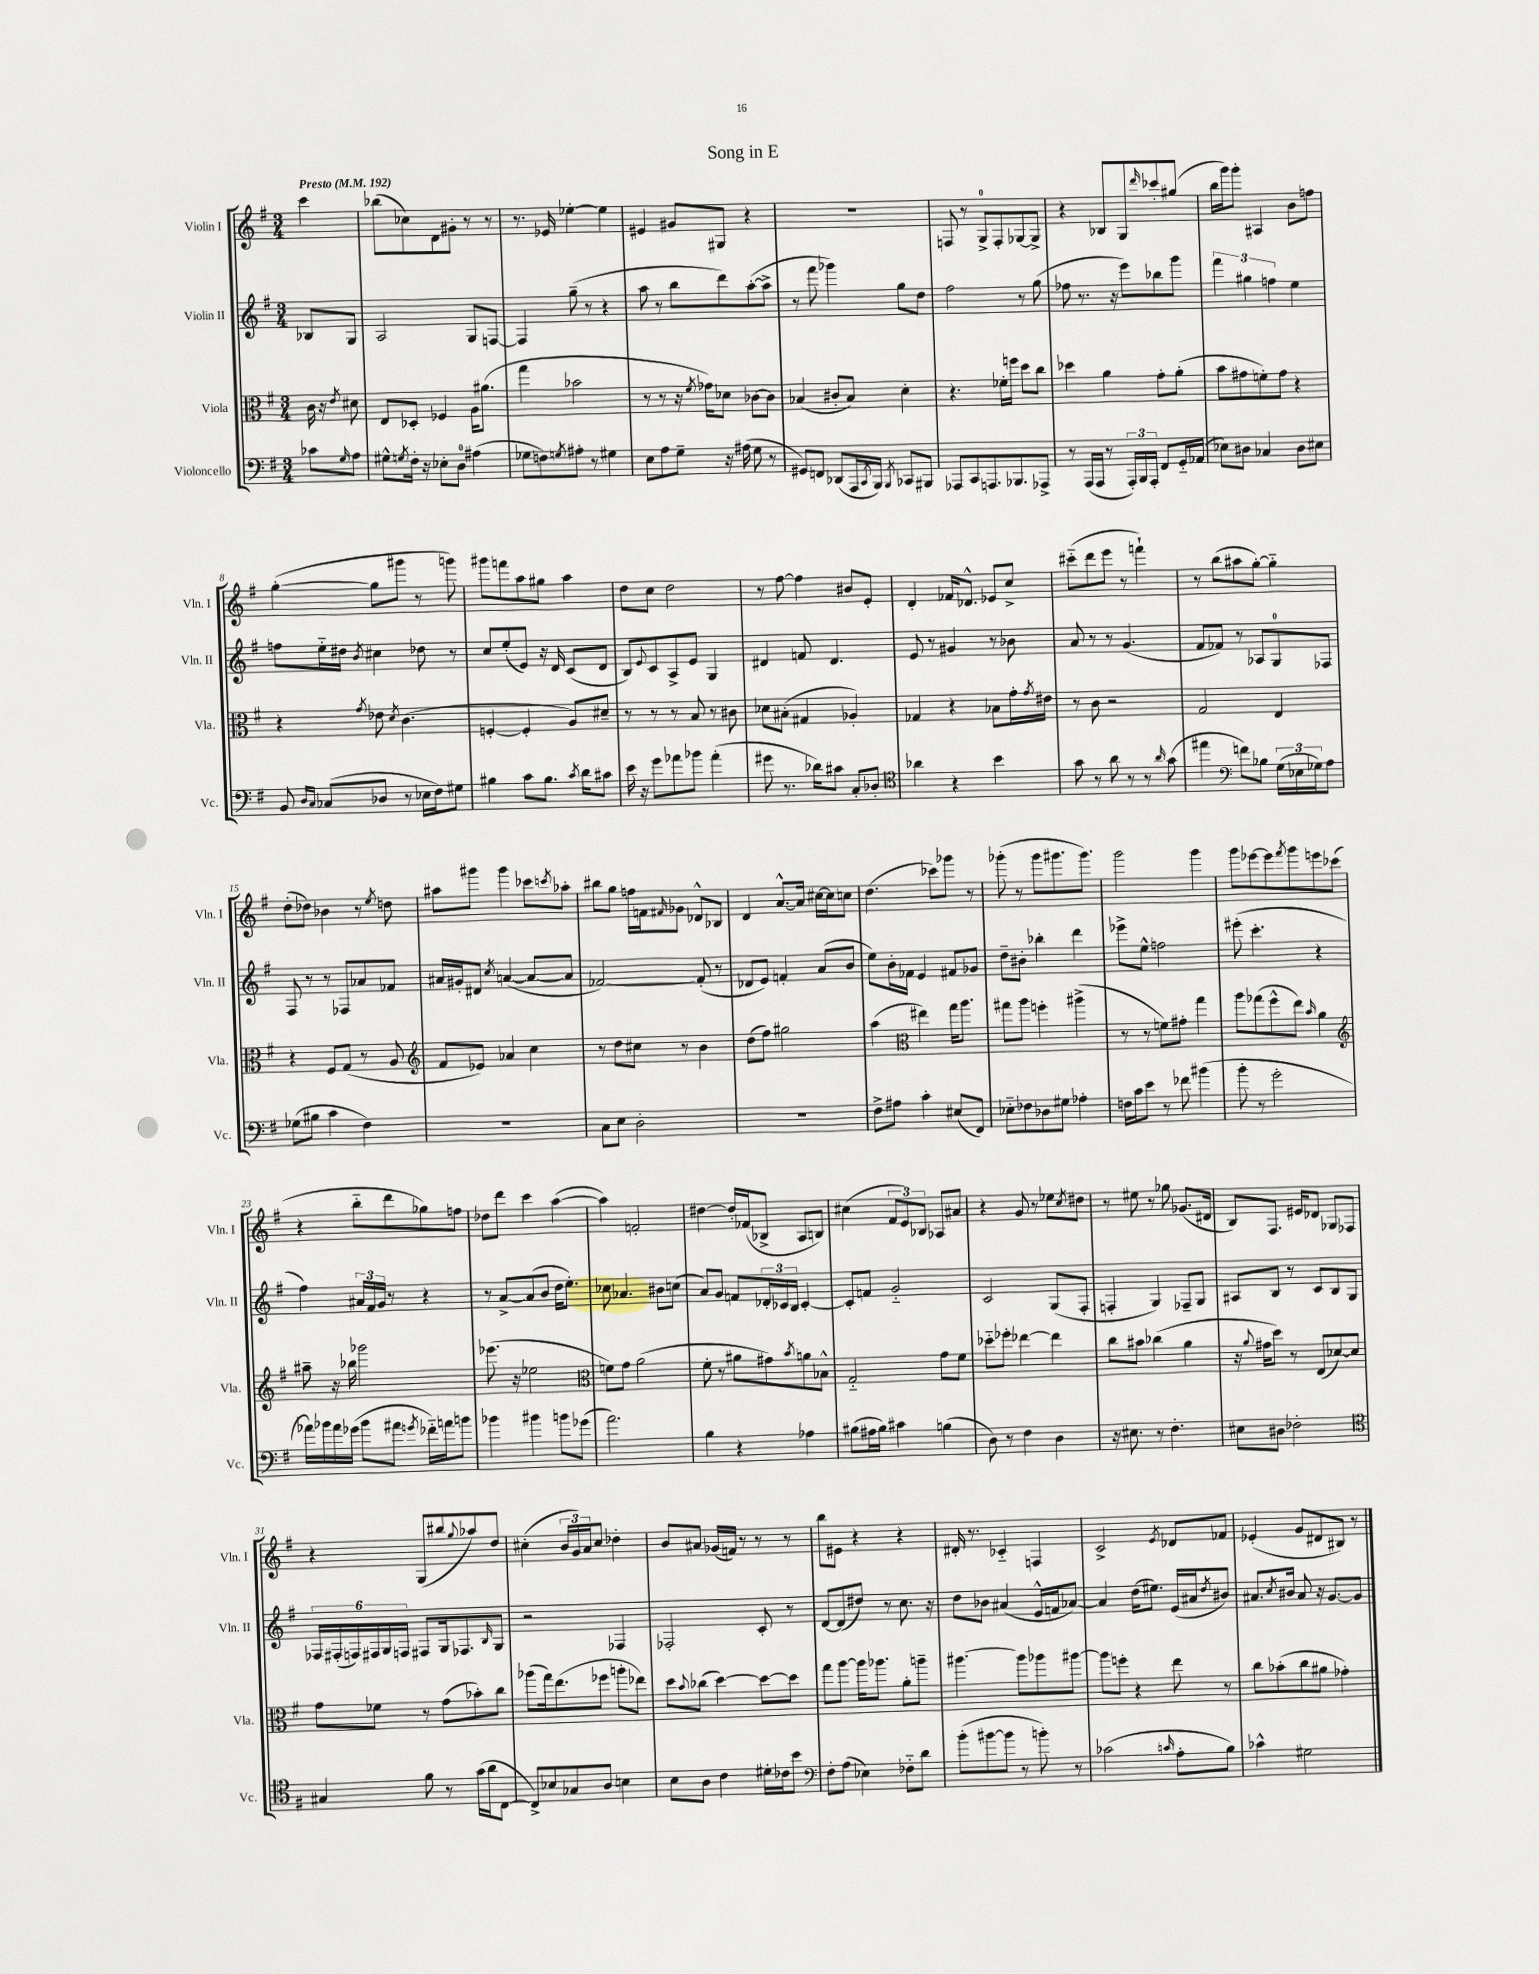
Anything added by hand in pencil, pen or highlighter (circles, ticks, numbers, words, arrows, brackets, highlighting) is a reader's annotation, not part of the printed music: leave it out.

**kern	**kern	**kern	**kern
*staff4	*staff3	*staff2	*staff1
*clefF4	*clefC3	*clefG2	*clefG2
*k[f#]	*k[f#]	*k[f#]	*k[f#]
*M3/4	*M3/4	*M3/4	*M3/4
*MM192	*MM192	*MM192	*MM192
8c-\L	16c\	8B-/L	4ccc\
.	16r	.	.
16qqG/	8qe/	.	.
8A\J	8d#\	8G/J	.
=	=	=	=
8G#^^\L	8E/L	2A/	(8bb-\L
8qG/	.	.	.
16F#'\Jk	8D-'/J	.	8cc-\)
16r	.	.	.
8E-'\L	4F-/	.	8d\
8D\J	.	.	8g#'\J
(4A#\	16A\LK	8G/L	8r
.	(8.a#\J	.	.
.	.	[8F/J	8r
=	=	=	=
8G-\L	4gg\	4F/]	8.r
8F\)	.	.	.
.	.	.	16e-/
8qG/	.	.	.
8A#'\J	2b-\	(8gg~\	[4ee-'\
8r	.	8r	.
4G#\	.	4r	4ee-\]
=	=	=	=
8E\L	8r	8aa\	4e#/
8A\	8r	8r	.
8G~\J	16r	8bb\L	8g#/L
.	8qf#/	.	.
.	16g-\LK)	.	.
16r	8d-\J	8ddd\)	8G#/J
(16A#\	.	.	.
8G\	[8c-\L	([8aa'\	4r
8r	8c-\]J	8aa^\]J	.
=	=	=	=
8GG#/L)	(4B-/	8r	2.r
8FF/J	.	8fff#\	.
(8DD-/L	8c#'/L	4ggg-\)	.
16AAA/L	8B-/J)	.	.
8qCC/	.	.	.
16BBB/JJ)	.	.	.
8qBBB/	.	.	.
8CC-/L	4d'\	8gg\L	.
8BBB#/J	.	8dd\J	.
=	=	=	=
8AAA-/L	4.r	2ff#\	8F/
8CC/	.	.	8r
8.AAA/	.	.	8G^/L
.	16f-'\LL	.	8F'/
8.BBB-/	16ff\JJ	.	.
.	8dd\L	8r	[8G-/
8AAA-^/J	8cc\J	(8gg\	8G-^/]J
=	=	=	=
8r	4dd-\	8ff-\	4r
(16AAA/LL	.	8.r	.
16AAA/JJ	.	.	.
8r	4a\	.	8B-/L
.	.	16r	.
24AAA'/LL)	.	8eee\L)	8G/
24BBB/	.	.	.
24AAA'/JJ	.	.	.
.	.	.	16qqddd/
8FF#/L	8g'\L	8bb-\	8ccc-'/
16GG'~/L	(8a'\J	8ggg\J	(8gg#/J
(16AA-/JJ	.	.	.
=	=	=	=
8E-\L)	8b\L	6fff#\	16bb\LL
.	.	.	16ggg\J)
8D#\J	8g#\	.	8ggg'\J
.	.	6gg#\	.
4C-/	8f'\)	.	4A#/
.	.	6ff\	.
.	8g#\J	.	.
8D#\L	4r	4ee\	8b\L
8E#\J	.	.	8ff\J
=	=	=	=
8BB/	4r	8ff\L	([4gg'\
16qqD/LL	.	.	.
16qqC/JJ	.	.	.
(8C-/L	.	16ee'~\L	.
.	.	16dd#\JJ	.
.	8qg/	8qb/	.
8D-/J	8e-\	4cc#\	8gg\]L
.	8qd/	.	.
8r	(4.c\	.	8ggg#\J
16E-\LL	.	8dd-\	8r
16F#\J)	.	.	.
8G#\J	.	8r	8ggg\)
=	=	=	=
4B#\	[4F'/	8cc/L	8ggg#\L
.	.	(8ee'/	8fff\
8c\L	4F'/]	8e/J)	8aa\
8.B#\J	.	16r	8gg#\J
.	.	16d/	.
.	8A/L)	(8c/L	4aa\
8qc/	.	.	.
16d\LK	.	.	.
8c#\J	8d#~/J	8d/J	.
=	=	=	=
16e\	8r	8B/L)	8dd\L
16r	.	.	.
.	.	8qqe/	.
8g\L	8r	8c/	8cc\J
8a-\	8r	8A^/	2dd\
8b-\J	8B/	8e/J	.
(4a-'\	8r	4G/	.
.	8c#\	.	.
=	=	=	=
8g#\	8d-\L	4d#/	8r
8.r	(8B#'\J	.	[8ff#\
.	4G#/	8f/	4ff#\]
16d-\LK)	.	.	.
8c#\J	.	4.d#/	.
8C'/L	4A-'/)	.	8b#/L
8D-'/J	.	.	8e'/J
=	=	=	=
*clefC4	*	*	*
4a-\	4G-/	8e/	4d'/
.	.	8r	.
4r	4r	4g#/	16f-/LK
.	.	.	8.d-^^/J
4b\	8B-\L	8r	8e-/L
.	16g'\L	8b-\	8cc^/J
.	8qg/	.	.
.	16e#\JJ	.	.
=	=	=	=
8g\	8r	8a/	(8ccc#'~\L
8r	8c\	8r	8ddd\
8a\	2r	8r	8eee\J
8r	.	(4.g/	8r
8r	.	.	4fff`\)
16qqa/	.	.	.
(8g\	.	.	.
=	=	=	=
4ee#\	2G/	8f#/L	8r
.	.	8f-/J)	(8bb\L
*clefF4	*	*	*
8f\L)	.	8r	8aa#\
8B-\J	.	8A-/L	[8gg'\J)
(24G\LL	4E/	8G/	4gg'~\]
24E-\	.	.	.
24G-\J)	.	.	.
8A\J	.	8F-/J	.
=	=	=	=
(8G-\L	4r	8F#/	(8dd'\L
8B#\J	.	8r	8dd-\J)
4c\	8F#/L	8r	4b-\
.	(8G/J	8F-/L	.
4F#\)	8r	8a-/	8r
.	.	.	8qee/
.	8A/	8f-/J	8dd\
=	=	=	=
*	*clefG2	*	*
2.r	8f#/L	16a#/LL	8aa#\L
.	.	16g#'/J	.
.	8e-/J)	8d#/J	8ggg#\J
.	.	8qcc/	.
.	4a-/	([4a/	4ggg#\
.	4cc\	8a/_L	8ccc-\L
.	.	.	8qccc/
.	.	8a/]J	8aa-'\J
=	=	=	=
8C\L	8r	[2f-/)	8bb#\L
8E\J	8dd\L	.	8gg\J
2D'\	8cc#\J	.	16ff\LL
.	.	.	16f\J
.	.	.	16qqf#/
.	8r	.	8g-\J
.	4b\	(8f-'/]	8d-^^/L
.	.	8r	8B-/J
=	=	=	=
2.r	(8dd\L	8d-/L	4d/
.	8ff#\J)	8e/J)	.
.	2gg#\	4f'/	[8.a^^/L
.	.	.	16a/]Jk
.	.	(8a/L	[16cc#\LL
.	.	.	16cc#\]J
.	.	8b/J	8cc\J
=	=	=	=
8F#^\L	(4aa\	8ee\L)	(4.dd\
8A#\J	.	16b'\L	.
.	.	16f-\JJ	.
*	*clefC3	*	*
4c'\	4ee#\)	4e/	.
.	.	.	8ccc-\L)
(8E#/L	16gg\LK	8f#/L	8ggg-\J
.	8.aa\J	.	.
8FF#/J)	.	8g-/J	8r
=	=	=	=
8E-'~\L	8gg#\L	8dd~\L	(8ggg-'\
8F-\	8aa\J	8b#'\J	8r
8D-\	4ff'\	4bb-'\	8ggg-\L
8G#\J	.	.	8.ggg#\
4A-'\	(4aa#^\	4ddd\	.
.	.	.	8.ggg#\J)
=	=	=	=
16F\LL	8r	8eee-^\L	2ggg\
16c\J	.	.	.
8e\J	8r	8ee^^\J	.
8r	8f\L)	2ff\	.
8f-\	8g#'\J	.	.
(4b#\	4gg\	.	4ggg\
=	=	=	=
8b'\	8aa\L	(8eee#'\	8ggg\L
8r	(8gg-\	4.ccc'\	[8eee-\
2g'\	8ff#^^\	.	8eee-\]
.	.	.	8qfff#/
.	8ee\J)	.	8ggg\
.	16qqb/	.	.
.	4a\	4r	8eee\
.	.	.	(8ccc-\J
=	=	=	=
*	*clefG2	*	*
16a-\LL)	8aa#~\	4ff#\)	4r
16b-\	.	.	.
16a-\	16r	.	.
(16g-\JJ	16bb-\	.	.
8b-\L	2ggg-\	24a#/LL	8bb'~\L
.	.	24f#/	.
.	.	24g/JJ	.
8a#\J	.	8r	8ddd\
8qg/	.	.	.
16f-'~\LL)	.	4r	8gg-\)
16a\J	.	.	.
8b\J	.	.	8ff\J
=	=	=	=
4b-\	(8.eee-\	8r	8dd-\L
.	.	[8a^/L	8ddd\J
.	16r	.	.
4b#\	2ee-\	(8a/]	4ccc\
.	.	8b/J	.
8b\L	.	16dd\LK	([4aa\
.	.	8.ee'\J)	.
(8g-\J	.	.	.
=	=	=	=
*	*clefC3	*	*
2.a\)	8f\L)	8cc-\	4aa\])
.	8g\J	4.a-/	.
.	(2a\	.	2f'/
.	.	8b#\L	.
.	.	(8cc\J	.
=	=	=	=
4B\	8f#'\	8a/L)	[4dd#\
.	8r	8g/J	.
4r	8a#\L	8f/L	16dd#'/]LL
.	.	.	(16f-/J
.	8g#\)	24d-'/L	8B-^/J
.	.	24c-/	.
.	.	24B/JJ	.
.	8qb/	.	.
4A-\	8a\	[4c-'/	8A/L
.	8B-^^\J	.	8B/J)
=	=	=	=
(8B#\L	2G'~/	8c-'/]L	(4cc#\
16A#\L	.	8f/J	.
16B#\JJ)	.	.	.
4c#\	.	2g'~/	12f#/L
.	.	.	12e/)
.	.	.	12B-/J
(4B\	8g\L	.	8A-/L
.	8f#\J	.	8a#/J
=	=	=	=
8D\)	8dd-'~\L	2c/	4r
8r	8ff-'\J	.	.
4F#\	[4ee-\	.	8g/
.	.	.	8r
4D\	4ee-\]	(8G/L	8ee-\L
.	.	.	8qcc/
.	.	8F#'/J	8dd#\J
=	=	=	=
16r	8cc\L	4F'/	8r
8.E#\	.	.	.
.	8b#\J	.	8ee#\
8r	(4cc-\	4G/)	8r
4.F#'\	.	.	8gg-\
.	4a\	8F-~/L	(8.g-/L
.	.	8G/J	.
.	.	.	16d#/Jk
=	=	=	=
8E#\L	16r	8A#/L	8B/L)
.	8qqa/	.	.
.	16g#\LK	.	.
8D#\J	8dd\J)	8B/J	8.F#/J
2F-'\	8r	8r	.
.	.	.	16e#/LK
.	(8E/L	8c/L	8d-/J
.	[8d-/)	8B/	8G-/L
.	8d-/]J	8G/J	8F-/J
=	=	=	=
*clefC4	*	*	*
4G#/	8g\L	24F-/LL	4r
.	.	(24F#'/	.
.	.	24F/)	.
.	8f-\J	24F#/	.
.	.	24G/	.
.	.	24F/JJ	.
8f#\	8r	8F#/L	(8G/L
8r	(8g\L	16G/k	8bb#/
.	.	8.F-/	.
.	.	.	8qqgg/
(16g\LL	8b-'\)	.	8aa-/)
16a\J	.	.	.
.	.	16qqB/	.
[8C\J	8cc\J	8G/J	8dd/J
=	=	=	=
8C^/]L)	(8aa-\L	2r	(4cc#'\
8B-/	16gg\k)	.	.
.	(8.ee\	.	.
8G-/	.	.	24b/LL
.	.	.	24g/)
.	.	.	24a/J
8A/J	8ff-\J	.	8cc#/J
4B\	8aa'\L	4F-/	4dd-'\
.	8ee-\J)	.	.
=	=	=	=
8B\L	8dd\L	2F-'/	8b/L
.	8qqb/	.	.
8A\J	(8cc-\J	.	8a#/J
4c\	[4dd\)	.	(16g-/LL
.	.	.	16f/JJ)
.	.	.	8r
16d#'\LL	8dd\_L	8c'/	8r
16c-\J	.	.	.
8b\J	8dd\]J	8r	8r
=	=	=	=
*clefF4	*	*	*
8F#'\L	8gg\L	[8d/L	8bb\L
(8A\J	[8aa\J	(8d/]	8e#\J
4E-\)	16aa\]LK	8dd#/J)	4r
.	8.aa-\J	.	.
.	.	8r	.
8F-'~\L	8a'\L	8.cc\	4r
8d\J	8aa~\J	.	.
.	.	16r	.
=	=	=	=
(8b'\L	[4.aa#\	8dd\L	16d#'/
.	.	.	8.r
[8b#\	.	8b-\J	.
8b#\]J	.	(4a#/	4c-'~/
8r	8aa#\]L	.	.
8b'\)	8aa-\	16e^^/LL	4F/
.	.	16f/J	.
8r	[8aa#\J	[8a-/J)	.
=	=	=	=
(2c-\	8aa#\]L	4a-/]	2c^/
.	8ff'\J	.	.
.	4r	(16dd\LK	.
.	.	8.ee#\J)	.
16qqc/	.	.	8qe/
8A'\L	8ee\	(16e/LL	8d-/L
.	.	16a#/J	.
.	.	8qdd/	.
8B\J)	8r	8b#/J)	8f-/J
=	=	=	=
4c-^^\	8cc\L	8.a#/L	(4e-'/
.	(8b-'\	.	.
.	.	8qcc/	.
.	.	16b#/Jk	.
2G#\	8cc\	8a#/	8g/L
.	8a#\J	16r	8d#/
.	.	[8.g/L	.
.	4g-'\)	.	8B#/J)
.	.	8g/]J	8r
==	==	==	==
*-	*-	*-	*-
